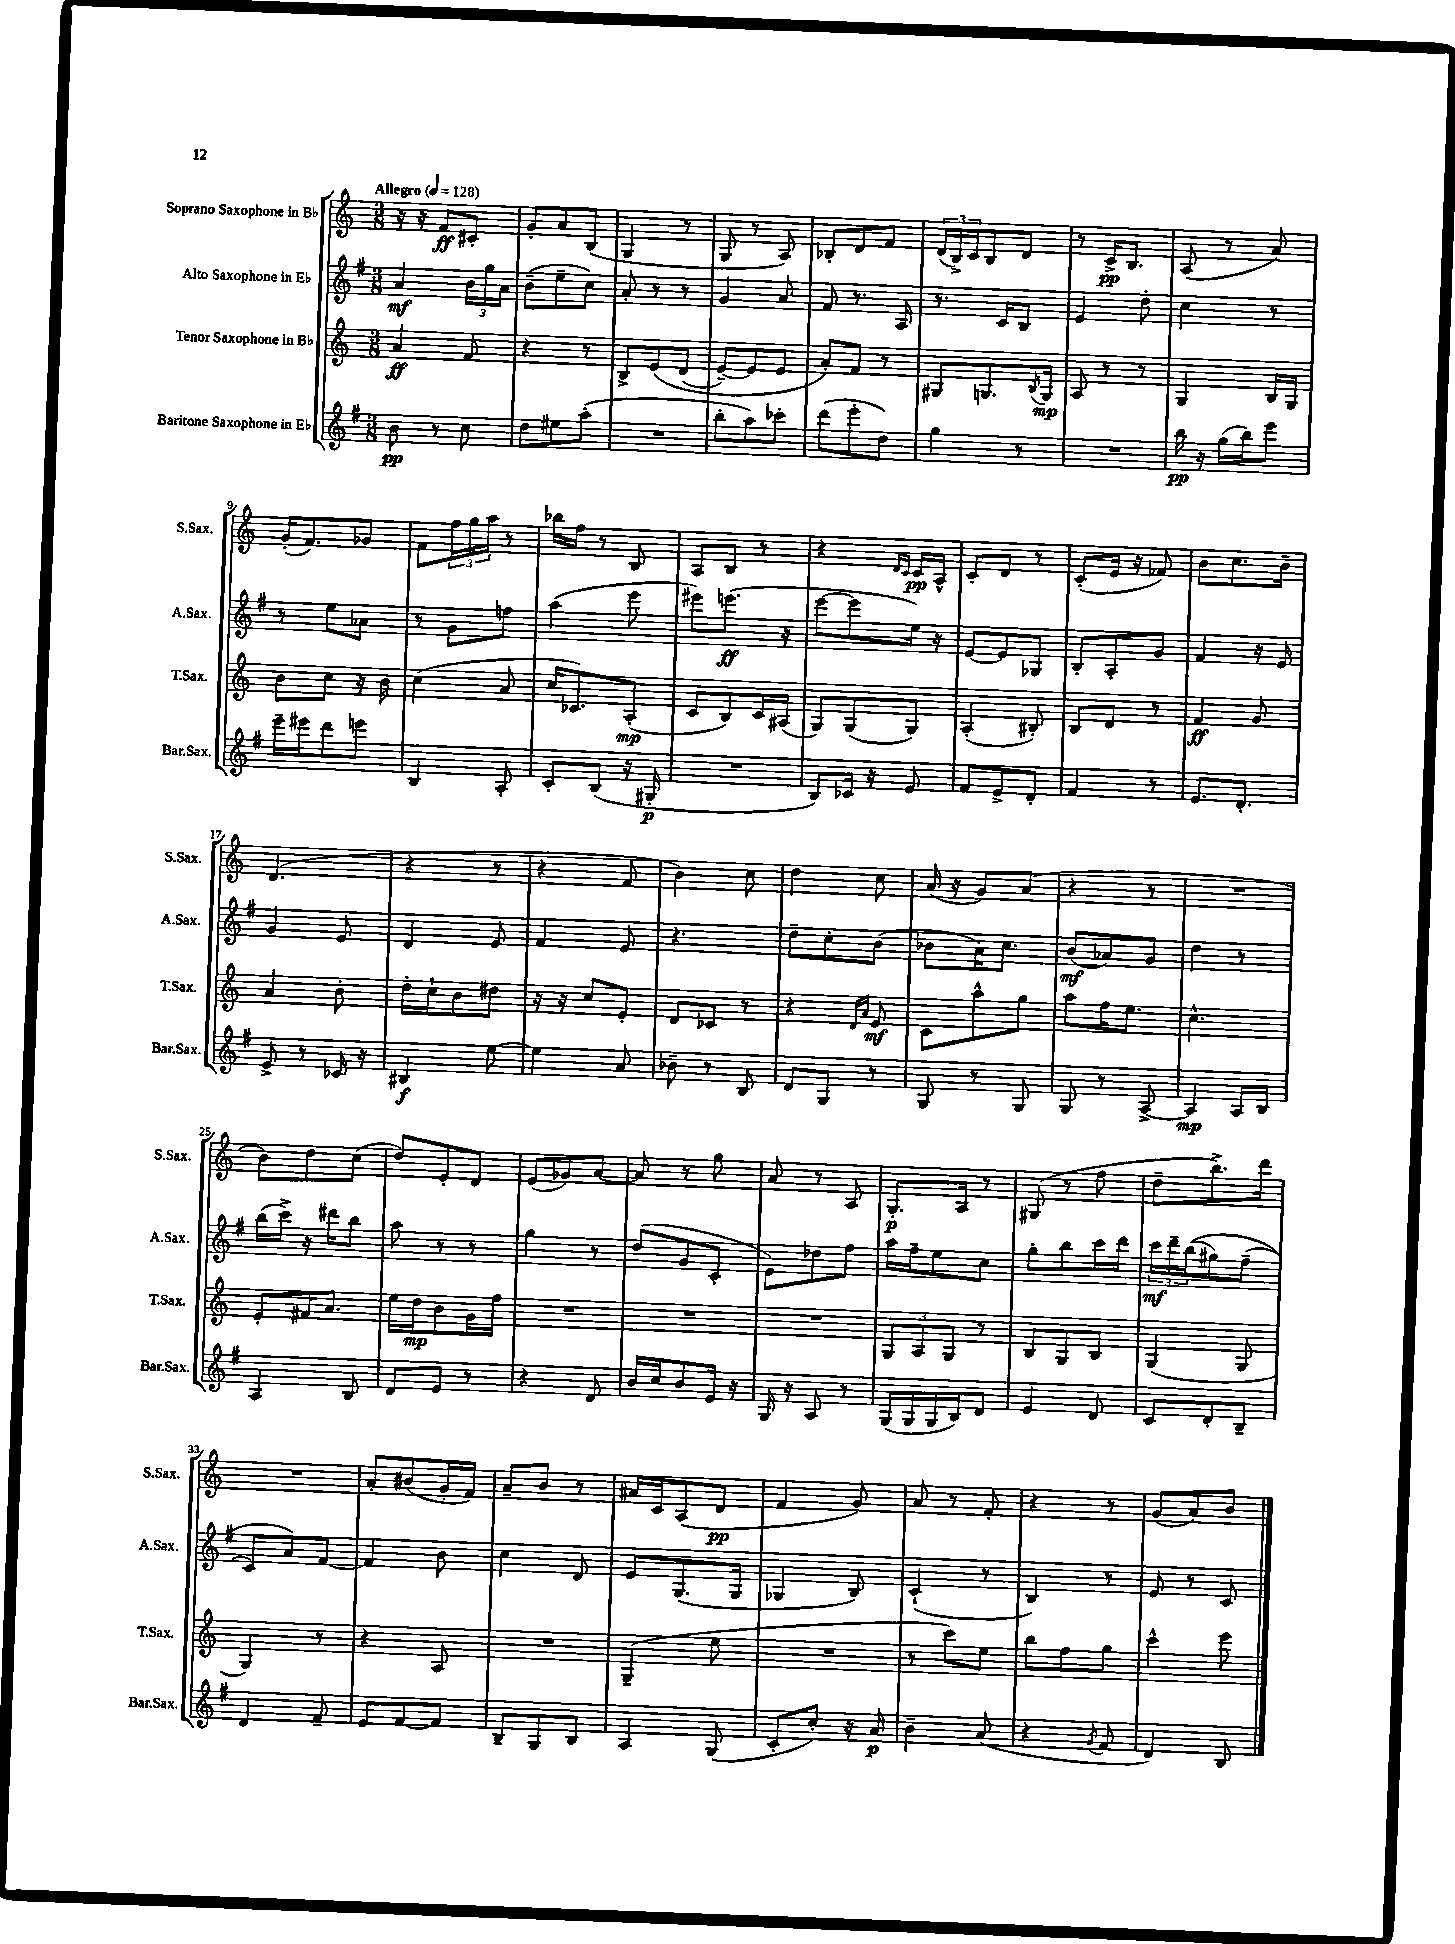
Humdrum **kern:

**kern	**dynam	**kern	**dynam	**kern	**dynam	**kern	**dynam
*part4	*part4	*part3	*part3	*part2	*part2	*part1	*part1
*staff4	*staff4	*staff3	*staff3	*staff2	*staff2	*staff1	*staff1
*I"Baritone Saxophone in E♭	*	*I"Tenor Saxophone in B♭	*	*I"Alto Saxophone in E♭	*	*I"Soprano Saxophone in B♭	*
*I'Bar.Sax.	*	*I'T.Sax.	*	*I'A.Sax.	*	*I'S.Sax.	*
*clefG2	*	*clefG2	*	*clefG2	*	*clefG2	*
*k[f#]	*	*k[]	*	*k[f#]	*	*k[]	*
*M3/8	*	*M3/8	*	*M3/8	*	*M3/8	*
*MM128	*	*MM128	*	*MM128	*	*MM128	*
=1	=1	=1	=1	=1	=1	=1	=1
!	!	!	!	!	!	!LO:TX:a:B:t=Allegro	!
8b\	pp	4a/	ff	4a/	mf	16r	.
.	.	.	.	.	.	16r	.
8r	.	.	.	.	.	8f/L	ff
8cc\	.	8f/	.	24b\LL	.	8c#X'/J	.
.	.	.	.	24gg\	.	.	.
.	.	.	.	24a\JJ	.	.	.
=2	=2	=2	=2	=2	=2	=2	=2
8dd\L	.	4r	.	(8b~\L	.	8g'/L	.
8ee#X\	.	.	.	8ee~\	.	8a/	.
(8aa'\J	.	8r	.	8cc\J)	.	(8B/J	.
=3	=3	=3	=3	=3	=3	=3	=3
4.r	.	8B^/L	.	8a'/	.	4G/	.
.	.	(8e/	.	8r	.	.	.
.	.	(8d/J	.	8r	.	8r	.
=4	=4	=4	=4	=4	=4	=4	=4
8bb'\L	.	[8e~/L)	.	4g/	.	8G/	.
8aa\)	.	8e/]	.	.	.	8r	.
8ccc-X'\J	.	8e/J	.	8a/	.	8A/)	.
=5	=5	=5	=5	=5	=5	=5	=5
(8ddd\L	.	8a'/L)	.	8f#/	.	8B-X'/L	.
8eee'\	.	8f/J	.	8.r	.	8d/	.
8dd\J)	.	8r	.	.	.	8f/J	.
.	.	.	.	16A/	.	.	.
=6	=6	=6	=6	=6	=6	=6	=6
4gg\	.	8G#X/L	.	8.r	.	(24d/LL	.
.	.	.	.	.	.	24B^/)	.
.	.	.	.	.	.	24c/J	.
.	.	8.Gn/	.	.	.	8B/	.
.	.	.	.	16c/KL	.	.	.
8r	.	.	.	8B/J	.	8d/J	.
.	.	8qB/	.	.	.	.	.
.	.	16G/Jk	mp	.	.	.	.
=7	=7	=7	=7	=7	=7	=7	=7
4.r	.	8A/	.	4e/	.	8r	.
.	.	8r	.	.	.	16c^/KL	pp
.	.	.	.	.	.	8.B/J	.
.	.	8r	.	8dd'\	.	.	.
=8	=8	=8	=8	=8	=8	=8	=8
16bb\	pp	4G/	.	4cc\	.	(8A/	.
16r	.	.	.	.	.	.	.
(16gg\LL	.	.	.	.	.	8r	.
16bb\J)	.	.	.	.	.	.	.
8eee\J	.	16B/LL	.	8r	.	8a/)	.
.	.	16G/JJ	.	.	.	.	.
!!LO:LB:g=z
=9	=9	=9	=9	=9	=9	=9	=9
16eee~\LL	.	8b\L	.	8r	.	(16g'/KL	.
16eee#X\J	.	.	.	.	.	8.f/)	.
8ddd\	.	8cc\J	.	8ee\L	.	.	.
8eeen\J	.	16r	.	8a-X\J	.	8g-X/J	.
.	.	16b\	.	.	.	.	.
=10	=10	=10	=10	=10	=10	=10	=10
4B/	.	(4cc\	.	8r	.	8f\L	.
.	.	.	.	8g\L	.	24ff\L	.
.	.	.	.	.	.	24gg\	.
.	.	.	.	.	.	24aa\JJ	.
8A'/	.	8a/	.	8ffn\J	.	8r	.
=11	=11	=11	=11	=11	=11	=11	=11
8c'/L	.	16cc/KL	.	(4aa\	.	16bb-X\LL	.
.	.	8.c-X/)	.	.	.	16ff\JJ	.
(8B/J	.	.	.	.	.	8r	.
16r	.	(8A'/J	mp	8eee\	.	8B/	.
16G#X'/	p	.	.	.	.	.	.
=12	=12	=12	=12	=12	=12	=12	=12
4.r	.	8c/L	.	8eee#X\L)	.	8A/L	.
.	.	8B/)	.	(8.eeen\J	ff	8B/J	.
.	.	16c/L	.	.	.	8r	.
.	.	(16A#X/JJ	.	16r	.	.	.
=13	=13	=13	=13	=13	=13	=13	=13
8B/L)	.	8G/L)	.	[8eee\L	.	4r	.
16c-X/Jk	.	(8G/	.	8eee\]	.	.	.
16r	.	.	.	.	.	.	.
.	.	.	.	.	.	16qqd/LL	.
.	.	.	.	.	.	16qqc/JJ	.
8e/	.	8G/J)	.	16ee\Jk)	.	16c/LL	pp
.	.	.	.	16r	.	16A^^/JJ	.
=14	=14	=14	=14	=14	=14	=14	=14
8f#/L	.	(4A'/	.	[8e/L	.	8c'/L	.
8e^/	.	.	.	8e/]	.	8d/J	.
8d'/J	.	8B#X'/)	.	8G-X/J	.	8r	.
=15	=15	=15	=15	=15	=15	=15	=15
4f#/	.	8B/L	.	8B'/L	.	(8c'/L	.
.	.	8d/J	.	8A'/	.	16e/Jk	.
.	.	.	.	.	.	16r	.
8r	.	8r	.	8g/J	.	8f-X/)	.
=16	=16	=16	=16	=16	=16	=16	=16
8.e/L	.	4f/	ff	4f#/	.	8b\L	.
.	.	.	.	.	.	8.cc\	.
8.d'/J	.	.	.	.	.	.	.
.	.	8g/	.	16r	.	.	.
.	.	.	.	16e/	.	16b~\Jk	.
!!LO:LB:g=z
=17	=17	=17	=17	=17	=17	=17	=17
8e^/	.	4a/	.	4g/	.	(4.d/	.
8r	.	.	.	.	.	.	.
16c-X/	.	8b'\	.	8e/	.	.	.
16r	.	.	.	.	.	.	.
=18	=18	=18	=18	=18	=18	=18	=18
4B#X/	f	16dd'\LL	.	4d/	.	4r	.
.	.	16cc`\J	.	.	.	.	.
.	.	8b\	.	.	.	.	.
[8ee\	.	8dd#X\J	.	8e/	.	8r	.
=19	=19	=19	=19	=19	=19	=19	=19
4ee\]	.	16r	.	4f#/	.	4r	.
.	.	16r	.	.	.	.	.
.	.	8cc/L	.	.	.	.	.
8a/	.	8e'/J	.	8e/	.	8f/	.
=20	=20	=20	=20	=20	=20	=20	=20
8b-X~\	.	8d/L	.	4.r	.	4b\)	.
8r	.	8c-X/J	.	.	.	.	.
8B/	.	8r	.	.	.	8cc\	.
=21	=21	=21	=21	=21	=21	=21	=21
8d/L	.	4r	.	8dd~\L	.	4dd\	.
8G/J	.	.	.	8cc'\	.	.	.
.	.	16qqd/LL	.	.	.	.	.
.	.	16qqa/JJ	.	.	.	.	.
8r	.	8e/	mf	(8b\J	.	8cc\	.
=22	=22	=22	=22	=22	=22	=22	=22
8G/	.	8c\L	.	8b-X\L	.	(16a/	.
.	.	.	.	.	.	16r	.
8r	.	8aa^^\	.	16a\K)	.	8g/L)	.
.	.	.	.	8.cc\J	.	.	.
8G/	.	8gg\J	.	.	.	(8a/J	.
=23	=23	=23	=23	=23	=23	=23	=23
8G/	.	8aa\L	.	(8b/L	mf	4r	.
8r	.	16ff\K	.	8a-X/)	.	.	.
.	.	8.ee\J	.	.	.	.	.
[8A^/	.	.	.	8g/J	.	8r	.
=24	=24	=24	=24	=24	=24	=24	=24
4A/]	mp	4.cc^^\	.	4dd\	.	4.r	.
16A/LL	.	.	.	8r	.	.	.
16B/JJ	.	.	.	.	.	.	.
!!LO:LB:g=z
=25	=25	=25	=25	=25	=25	=25	=25
4A/	.	8e'/L	.	(16bb\LL	.	8b\L)	.
.	.	.	.	16ccc^\JJ)	.	.	.
.	.	16f#X/K	.	16r	.	8dd\	.
.	.	8.a/J	.	16ddd#X\KL	.	.	.
8B/	.	.	.	8bb\J	.	(8cc\J	.
=26	=26	=26	=26	=26	=26	=26	=26
8d/L	.	16ee\LL	.	8aa\	.	8dd/L)	.
.	.	16dd\J	mp	.	.	.	.
8e/J	.	8b\	.	8r	.	8e'/	.
8r	.	16g\L	.	8r	.	8d/J	.
.	.	16ff\JJ	.	.	.	.	.
=27	=27	=27	=27	=27	=27	=27	=27
4r	.	4.r	.	4gg\	.	(8e/L	.
.	.	.	.	.	.	8g-X/)	.
8d/	.	.	.	8r	.	[8a/J	.
=28	=28	=28	=28	=28	=28	=28	=28
16b/LL	.	4.r	.	(8dd/L	.	8a/]	.
16cc/J	.	.	.	.	.	.	.
8b/	.	.	.	8g/	.	8r	.
16e/Jk	.	.	.	8c'/J	.	8gg\	.
16r	.	.	.	.	.	.	.
=29	=29	=29	=29	=29	=29	=29	=29
16G/	.	4.r	.	8e\L)	.	8a/	.
16r	.	.	.	.	.	.	.
8A/	.	.	.	8dd-X\	.	8r	.
8r	.	.	.	8ff#\J	.	8A/	.
=30	=30	=30	=30	=30	=30	=30	=30
(16G/LL	.	12G/L	.	16aa\LL	.	8.G'/L	p
16G/	.	.	.	16ff#~\J	.	.	.
.	.	12A/	.	.	.	.	.
16G/	.	.	.	8ee\	.	.	.
.	.	12G/J	.	.	.	.	.
16B/J)	.	.	.	.	.	16A/Jk	.
8d/J	.	8r	.	8cc\J	.	8r	.
=31	=31	=31	=31	=31	=31	=31	=31
4e/	.	8B/L	.	8gg'\L	.	(8G#X/	.
.	.	8G/	.	8bb\	.	8r	.
8d/	.	8B/J	.	16ccc\L	.	8ff\	.
.	.	.	.	16ddd\JJ	.	.	.
=32	=32	=32	=32	=32	=32	=32	=32
8c/L	.	(4G/	.	24ccc\LL	mf	8dd~\L	.
.	.	.	.	24ddd~\	.	.	.
.	.	.	.	((24bb\J	.	.	.
8d'/	.	.	.	8gg#X\)	.	8.bb^\)	.
8B~/J	.	8G/	.	(8ff#~\J	.	.	.
.	.	.	.	.	.	16ddd\Jk	.
!!LO:LB:g=z
=33	=33	=33	=33	=33	=33	=33	=33
4d/	.	4G/)	.	8c/L)	.	4.r	.
.	.	.	.	8a/)	.	.	.
8f#~/	.	8r	.	[8f#/J	.	.	.
=34	=34	=34	=34	=34	=34	=34	=34
8e/L	.	4r	.	4f#/]	.	8a'/L	.
[8f#/	.	.	.	.	.	(8b#X/	.
8f#/J]	.	8A/	.	8b\	.	16g'/L	.
.	.	.	.	.	.	16f/JJ)	.
=35	=35	=35	=35	=35	=35	=35	=35
8B~/L	.	4.r	.	4cc\	.	8a~/L	.
8G/	.	.	.	.	.	8b/J	.
8B/J	.	.	.	8d/	.	8r	.
=36	=36	=36	=36	=36	=36	=36	=36
4A/	.	(4G~/	.	8e/L	.	16a#X/LL	.
.	.	.	.	.	.	16c/J	.
.	.	.	.	(8.G/	.	(8A/	.
(8G/	.	8ee\	.	.	.	8d/J	pp
.	.	.	.	16G/Jk	.	.	.
=37	=37	=37	=37	=37	=37	=37	=37
8c'/L	.	4.r	.	4G-X/	.	4f/	.
8cc'/J)	.	.	.	.	.	.	.
16r	.	.	.	8B/)	.	8g/)	.
16a/	p	.	.	.	.	.	.
=38	=38	=38	=38	=38	=38	=38	=38
4b~\	.	8r	.	(4c`/	.	8a/	.
.	.	8ccc\L)	.	.	.	8r	.
(8a/	.	8ee\J	.	8r	.	8f'/	.
=39	=39	=39	=39	=39	=39	=39	=39
4r	.	8bb\L	.	4B/)	.	4r	.
.	.	8ff\	.	.	.	.	.
8qg/	.	.	.	.	.	.	.
8f#/	.	8gg\J	.	8r	.	8r	.
=40	=40	=40	=40	=40	=40	=40	=40
4d/)	.	4ccc^^\	.	8e/	.	(8g/L	.
.	.	.	.	8r	.	8a/)	.
8B/	.	8eee\	.	8c/	.	8b/J	.
==	==	==	==	==	==	==	==
*-	*-	*-	*-	*-	*-	*-	*-
